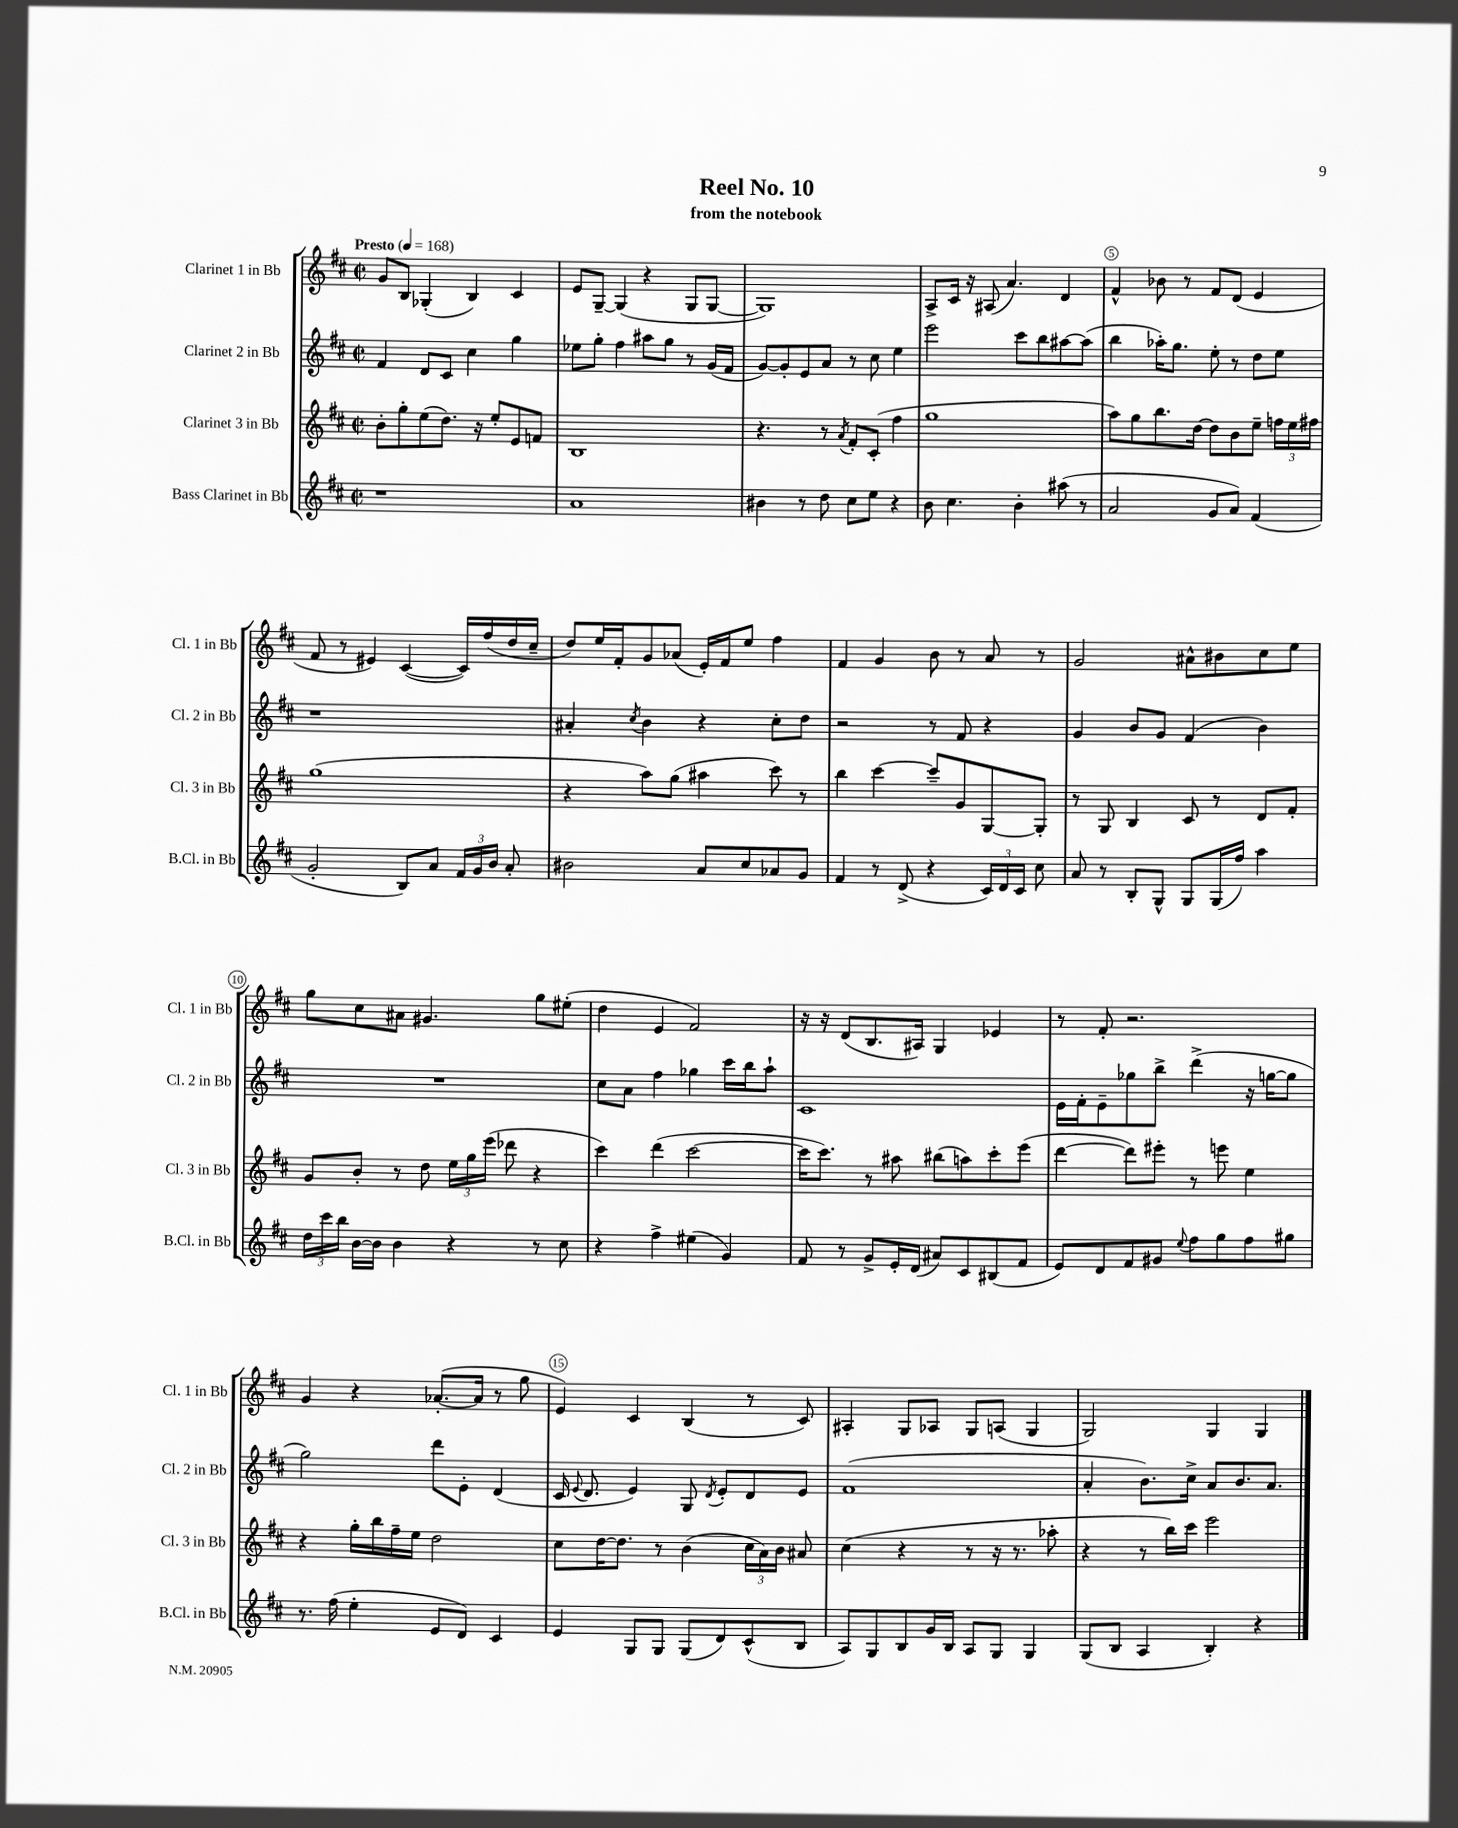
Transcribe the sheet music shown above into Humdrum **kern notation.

**kern	**kern	**kern	**kern
*staff4	*staff3	*staff2	*staff1
*clefG2	*clefG2	*clefG2	*clefG2
*k[f#c#]	*k[f#c#]	*k[f#c#]	*k[f#c#]
*M2/2	*M2/2	*M2/2	*M2/2
*met(c|)	*met(c|)	*met(c|)	*met(c|)
*MM168	*MM168	*MM168	*MM168
1r	8b'\L	4f#/	8g/L
.	8gg'\	.	8B/J
.	(8ee\	8d/L	(4G-'/
.	8.dd\J)	8c#/J	.
.	.	4cc#\	4B/)
.	16r	.	.
.	8ee'/L	.	.
.	8e/	4gg\	4c#/
.	8f/J	.	.
=	=	=	=
1a	1B	8ee-\L	8e/L
.	.	8gg'\J	[8G~/J
.	.	4ff#\	(4G/]
.	.	8aa#\L	4r
.	.	8gg\J	.
.	.	8r	8G/L
.	.	(16g/LL	[8G/J
.	.	16f#/JJ	.
=	=	=	=
4b#\	4.r	[8g/L)	1G])
.	.	8g'/]	.
8r	.	8e/	.
8dd\	8r	8a/J	.
.	8qa/	.	.
8cc#\L	8f#'/L	8r	.
8ee\J	(8c#'/J	8cc#\	.
4r	4ff#\	4ee\	.
=	=	=	=
8b\	1gg	2eee\	8A^/L
4.cc#\	.	.	16c#/Jk
.	.	.	16r
.	.	.	(8A#/
.	.	.	4.a/)
4b'\	.	8ccc#\L	.
.	.	8bb\	.
(8aa#\	.	[8aa#\	4d/
8r	.	(8aa#\]J	.
=	=	=	=
2a/	8aa\L)	4bb\	4f#^^/
.	8gg\	.	.
.	8.bb\	16aa-'\LK)	8b-\
.	.	8.gg\J	.
.	.	.	8r
.	[16dd\Jk	.	.
8g/L	8dd\]L	8ee'\	8f#/L
8a/J)	8b\	8r	(8d/J
(4f#/	8ee~\J	8dd\L	4e/
.	24ff\LL	8ee\J	.
.	24ee\	.	.
.	24ff#\JJ	.	.
=	=	=	=
2g'/	(1gg	1r	8f#/
.	.	.	8r
.	.	.	4e#/)
8B/L)	.	.	([4c#/
8a/J	.	.	.
24f#/LL	.	.	16c#/]LL)
24g/	.	.	.
.	.	.	(16ff#/
24b/JJ	.	.	.
8a'/	.	.	16dd/
.	.	.	16cc#~/JJ
=	=	=	=
2b#\	4r	4a#'/	8dd/L)
.	.	.	16ee/L
.	.	.	16f#'/J
.	.	8qcc#/	.
.	8aa\L)	4b\	8g/
.	(8gg\J	.	(8a-/J
8a/L	4aa#\	4r	16e'/LL)
.	.	.	16f#/J
8cc#/	.	.	8ee/J
8a-/	8ccc#\)	8cc#'\L	4ff#\
8g/J	8r	8dd\J	.
=	=	=	=
4f#/	4bb\	2r	4f#/
8r	[4ccc#\	.	4g/
(8d^/	.	.	.
4r	8ccc#~/]L	8r	8b\
.	8g/	8f#/	8r
24c#/LL)	[8G/	4r	8a/
24d/	.	.	.
24c#/JJ	.	.	.
8cc#\	8G'/]J	.	8r
=	=	=	=
8a/	8r	4g/	2g/
8r	8G/	.	.
8B'/L	4B/	8b/L	.
8G^^/J	.	8g/J	.
8G/L	8c#/	(4f#/	8a#^^\L
(16G/L	8r	.	8b#\
16ff#/JJ)	.	.	.
4aa\	8d/L	4b\)	8cc#\
.	8f#'/J	.	8ee\J
=	=	=	=
24dd\LL	8g/L	1r	8gg\L
24ccc#\	.	.	.
24bb\JJ	.	.	.
[16b\LL	8b'/J	.	8cc#\
16b\]JJ	.	.	.
4b\	8r	.	8a#\J
.	8dd\	.	4.g#/
4r	24ee\LL	.	.
.	24gg\	.	.
.	(24eee\JJ	.	.
.	8ddd-\	.	.
8r	4r	.	8gg\L
8cc#\	.	.	(8ee#'\J
=	=	=	=
4r	4ccc#\)	8cc#\L	4dd\
.	.	8a\J	.
4ff#^\	(4ddd\	4ff#\	4e/
(4ee#\	[2ccc#\	4gg-\	2f#/)
4g/)	.	16ccc#\LL	.
.	.	16bb\J	.
.	.	8aa`\J	.
=	=	=	=
8f#/	16ccc#\]LK	1c#	16r
.	8.ccc#\J)	.	16r
8r	.	.	(8d/L
8g^/L	8r	.	8.B/
16e'/L	8aa#\	.	.
(16d/JJ	.	.	16A#/Jk)
8a#/L)	(8bb#\L	.	4G/
8c#/	8aa\)	.	.
(8B#/	8ccc#'\	.	4e-/
8f#/J	(8eee\J	.	.
=	=	=	=
8e/L)	[4ddd\	16e\LL	8r
.	.	16f#'\J	.
8d/	.	8e~\	8f#'/
8f#/	8ddd\]L)	8gg-\	2.r
8g#/J	8eee#'\J	8bb^\J	.
8qqee/	.	.	.
8ff#\L	8r	(4ddd^\	.
8gg\	8eee\	.	.
8ff#\	4ee\	16r	.
.	.	[16gg\LK	.
8gg#\J	.	8gg\]J	.
=	=	=	=
8.r	4r	2gg\)	4g/
(16ff#\	.	.	.
4ee'\	16gg'\LL	.	4r
.	16bb\	.	.
.	16ff#~\	.	.
.	16ee\JJ	.	.
8e/L	2dd\	8ddd\L	([8.a-'/L
8d/J)	.	8e'\J	.
.	.	.	16a-/]Jk
4c#/	.	(4d/	8r
.	.	.	8gg\
=	=	=	=
4e/	8cc#\L	16c#/	4e/)
.	.	8qqe/	.
.	.	8.d/	.
.	[16dd\K	.	.
.	8.dd\]J	.	.
8G/L	.	4e/)	4c#/
8G/J	8r	.	.
(8G/L	(4b\	8G/	(4B/
.	.	8qd/	.
8d/)	.	8e'/L	.
(8c#^^/	24cc#\LL	8d/	8r
.	24a\)	.	.
.	24b\JJ	.	.
8B/J	8a#/	8e/J	8c#/)
=	=	=	=
8A/L)	(4cc#\	(1f#	4A#'/
8G/	.	.	.
8B/	4r	.	8G/L
16g/L	.	.	8A-/J
16B/JJ	.	.	.
8A/L	8r	.	8G/L
8G/J	16r	.	(8A/J
.	8.r	.	.
4G/	.	.	4G/
.	8aa-'\	.	.
=	=	=	=
(8G/L	4r	4a'/	2G/)
8B/J	.	.	.
4A/	8r	8.b\L)	.
.	16bb\LL)	.	.
.	16ccc#\JJ	16cc#^\Jk	.
4B'/)	2eee\	8a/L	4G/
.	.	8.b/	.
4r	.	.	4G/
.	.	8.a/J	.
==	==	==	==
*-	*-	*-	*-
